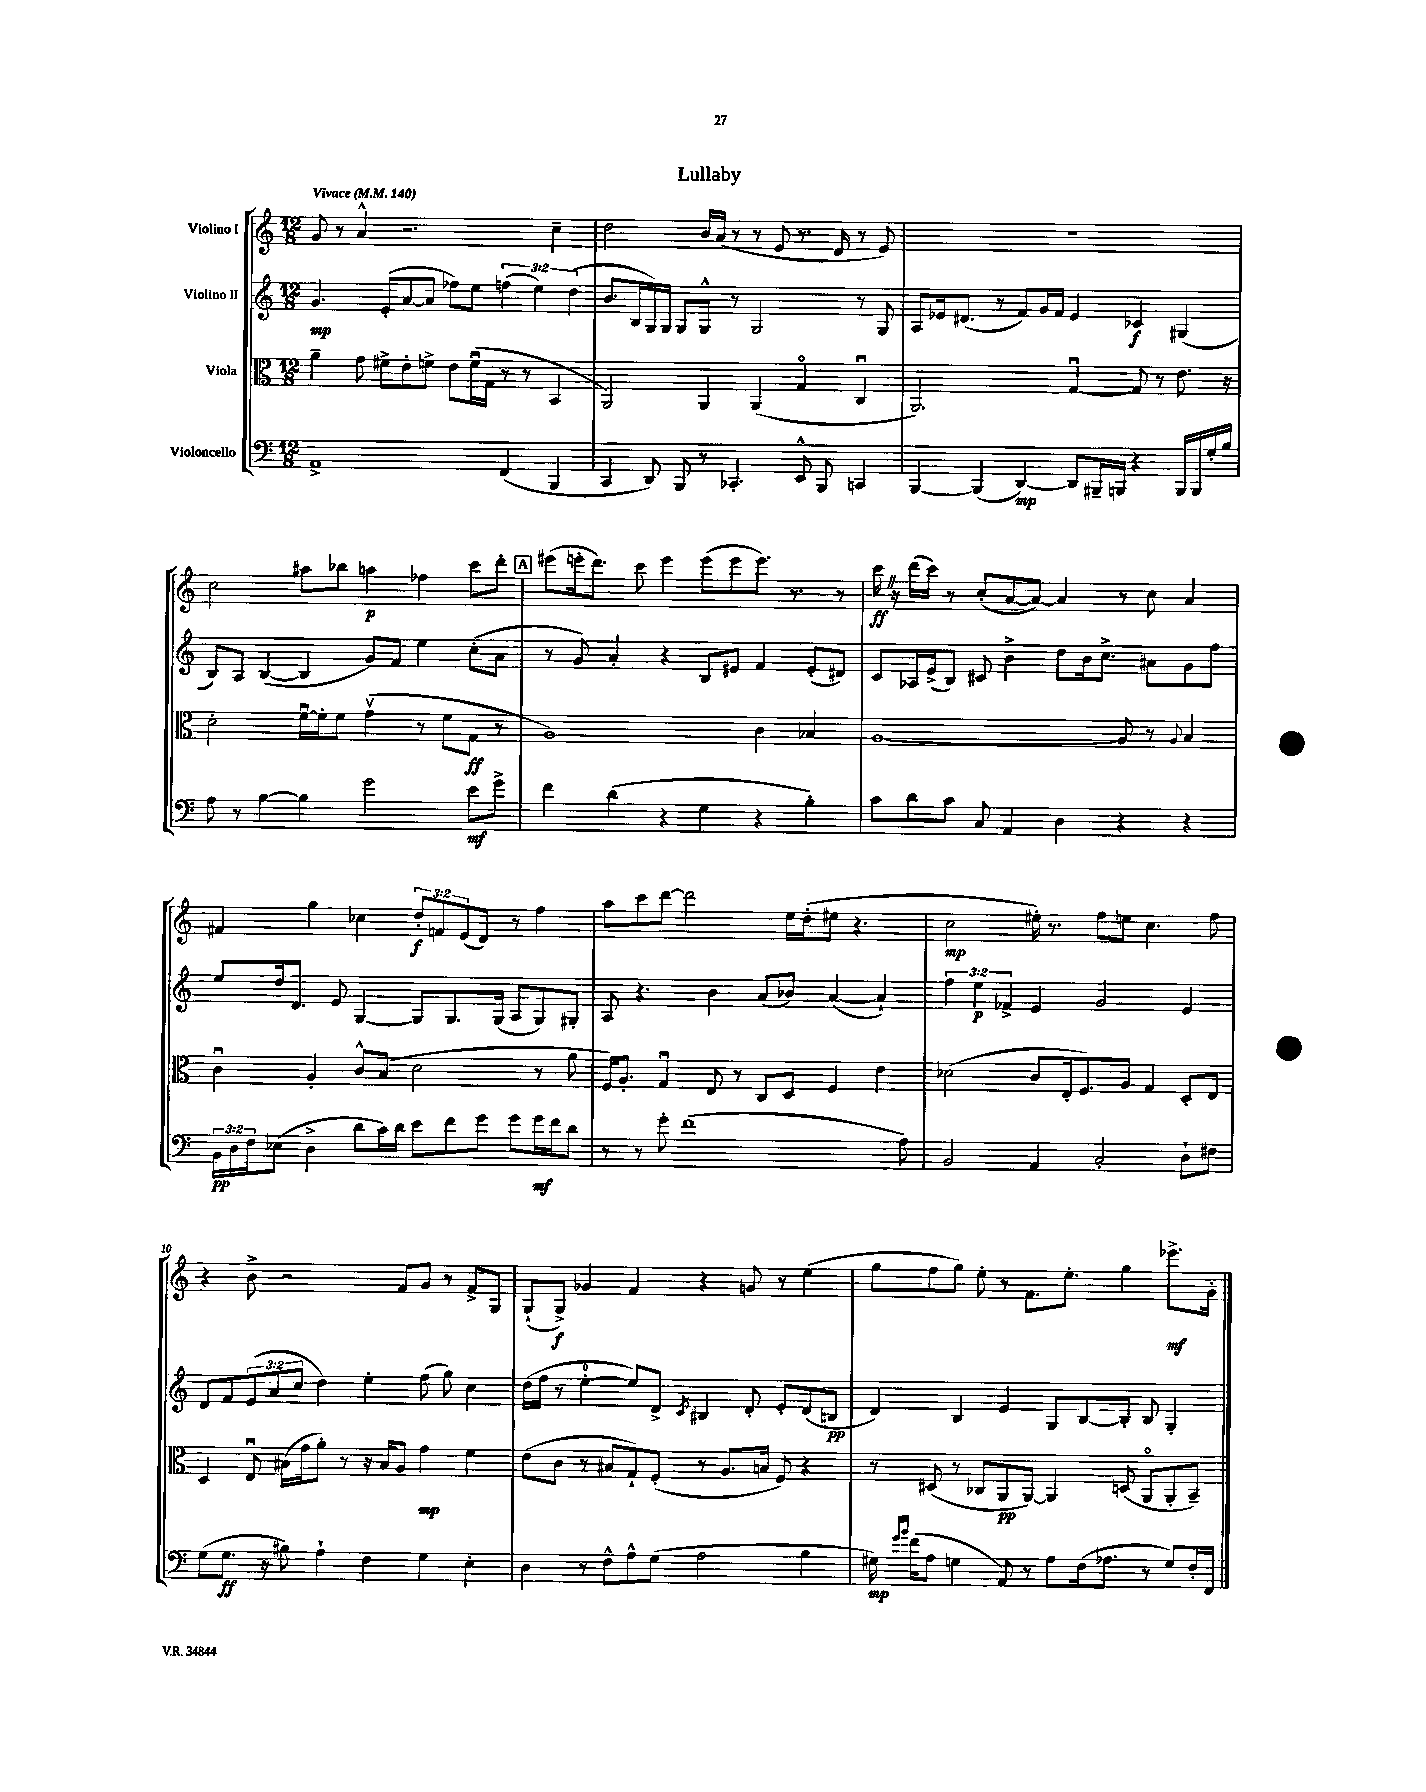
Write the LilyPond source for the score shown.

\header { title = "Lullaby" }
<<
\new StaffGroup <<
\new Staff = "s0" \with { instrumentName = "Violino I" } {
    \clef treble \key c \major \numericTimeSignature \time 12/8 \override Staff.TupletNumber.text = #tuplet-number::calc-fraction-text \tempo "Vivace" 4 = 140
    g'8 r8 a'4-^ r2. c''4-- |
    d''2 b'16 a'16( r8 r8 e'8 r8. d'16 r8 e'8) |
    R1. |
    c''2 ais''8 bes''8 a''4\p fes''4 c'''8 d'''8-. |
    \mark \markup { \box "A" } eis'''8( e'''16-. d'''8.) c'''8 e'''4 e'''8( e'''8 e'''8.) r8. r8 |
    c'''16\ff \once \override BreathingSign.text = \markup { \musicglyph "scripts.caesura.straight" } \breathe r16 d'''16( c'''16) r8 c''8-.( a'8~ a'8~) a'4 r8 c''8 a'4 |
    fis'4 g''4 ces''4 \tuplet 3/2 { d''8-.\f f'8 e'8( } d'8) r8 f''4 |
    a''8 c'''8 d'''8~ d'''2 e''16 d''16-.( eis''8 r4. |
    c''2\mp eis''16-.) r8. f''8 e''8 c''4. f''8 |
    r4 b'8-> r2 f'8 g'8 r8 f'8-> g8 |
    g8-!( g8->\f) ges'4 f'4 r4 g'8 r8 e''4( |
    g''8 f''8 g''8) e''8-. r8 f'8. e''8.-. g''4 ees'''8.->\mf g'16-. \bar "|." |
}
\new Staff = "s1" \with { instrumentName = "Violino II" } {
    \clef treble \key c \major \numericTimeSignature \time 12/8 \override Staff.TupletNumber.text = #tuplet-number::calc-fraction-text
    g'4.\mp e'8-.( a'8~ a'8 fes''8) e''8 \tuplet 3/2 { f''4( e''4) d''4( } |
    b'8. b16 g16) g16 g8 g8-^ r8 g2 r8 g8 |
    a8 ees'16 dis'8.( r8 f'8) g'16 f'16 ees'4 ces'4\f gis4( |
    b8) a8 b4~( b4 g'8) f'8 e''4 c''8-.( a'8 |
    \mark \markup { \box "A" } r8 g'8) a'4-. r4 b8 eis'8 f'4 eis'8-.( dis'8) |
    c'8 aes16 e'16->( b8) cis'8 b'4-> d''8 b'16 c''8.-> ais'8 g'8 f''8 |
    e''8 d''16 d'8. e'8 g4~ g8 g8. g16( a8 g8) gis8-. |
    a8 r4. b'4 a'8( bes'8) a'4~( a'4-!) |
    \tuplet 3/2 { f''4 e''4\p fes'4-> } e'4 g'2 e'4 |
    d'8 f'8 \tuplet 3/2 { e'8( a'8 c''8 } d''4) e''4-. f''8( g''8) c''4 |
    d''16( f''16 r8 e''4-0~-. e''8) d'8-> \acciaccatura { c'8 } bis4 d'8-. e'8-. d'8( b8\pp |
    d'4) b4 e'4 g8 b8~ b8-. b8 g4-. \bar "|." |
}
\new Staff = "s2" \with { instrumentName = "Viola" } {
    \clef alto \key c \major \numericTimeSignature \time 12/8
    a'4-- g'8 fis'8-> e'8-. f'8-> e'8 f'16\downbow( g16 r8 r8 b,4 |
    a,2) a,4 a,4( g4\flageolet c4\downbow |
    a,2.) g4~\downbow g8 r8 e'8. r16 |
    d'2-. f'16~\downbow f'16-. f'8 g'4\upbow( r8 f'8 g8\ff r8 |
    \mark \markup { \box "A" } a1) c'4 bes4 |
    a1~ a8 r8 \appoggiatura { a8 } b4 |
    c'4\downbow a4-. c'8-^ b8( d'2 r8 a'8 |
    f16) a8.-. g4\downbow e8 r8 c8 d8 f4 e'4 |
    des'2( c'8 e16-. f8.) a8 g4 d8-. e8 |
    d4 e8\downbow bis16( g'16 a'8-.) r8 r16 bis16 a8 g'4\mp f'4 |
    e'8( c'8 r8 bis8 g8-!) f8-.( r8 a8. b16 f8) r4 |
    r8 dis8( r8 ces8 a,8\pp a,8~) a,4 d8( a,8\flageolet a,8-. b,8--) \bar "|." |
}
\new Staff = "s3" \with { instrumentName = "Violoncello" } {
    \clef bass \key c \major \numericTimeSignature \time 12/8 \override Staff.TupletNumber.text = #tuplet-number::calc-fraction-text
    a,1-> f,4( b,,4 |
    c,4 d,8) b,,8 r8 ces,4.-. e,8-^ b,,8 c,4 |
    b,,4~ b,,4( d,4~\mp) d,8 bis,,16-- b,,16 r4 b,,16 b,,16 g16-. b16 |
    a8 r8 b4~ b4 g'2 e'8\mf g'8-> |
    \mark \markup { \box "A" } f'4 d'4( r4 g4 r4 b4-.) |
    c'8 d'8 c'8 c8 a,4 d4 r4 r4 |
    \tuplet 3/2 { b,16\pp d16 f16 } ees8( d4-> d'8 c'16) d'16 e'8 f'8 g'8 g'8 g'16\mf f'16 d'8 |
    r8 r8 g'8-. f'1( a8) |
    b,2 a,4 c2-. d8-! fis8 |
    g8( g8.\ff r16 bis8) a4-! f4 g4 e4-. |
    d4 r8 f8-^ a8-^ g8( a2 b4 |
    gis16\mp) \grace { g'16 b'16 } f'16( a8 g4 a,8) r8 a8 f16( aes8. r8 g8) f16-. f,16 \bar "|." |
}
>>
>>
\layout { \context { \Score \override BarNumber.break-visibility = ##(#f #t #t) barNumberVisibility = #(every-nth-bar-number-visible 5) } }
